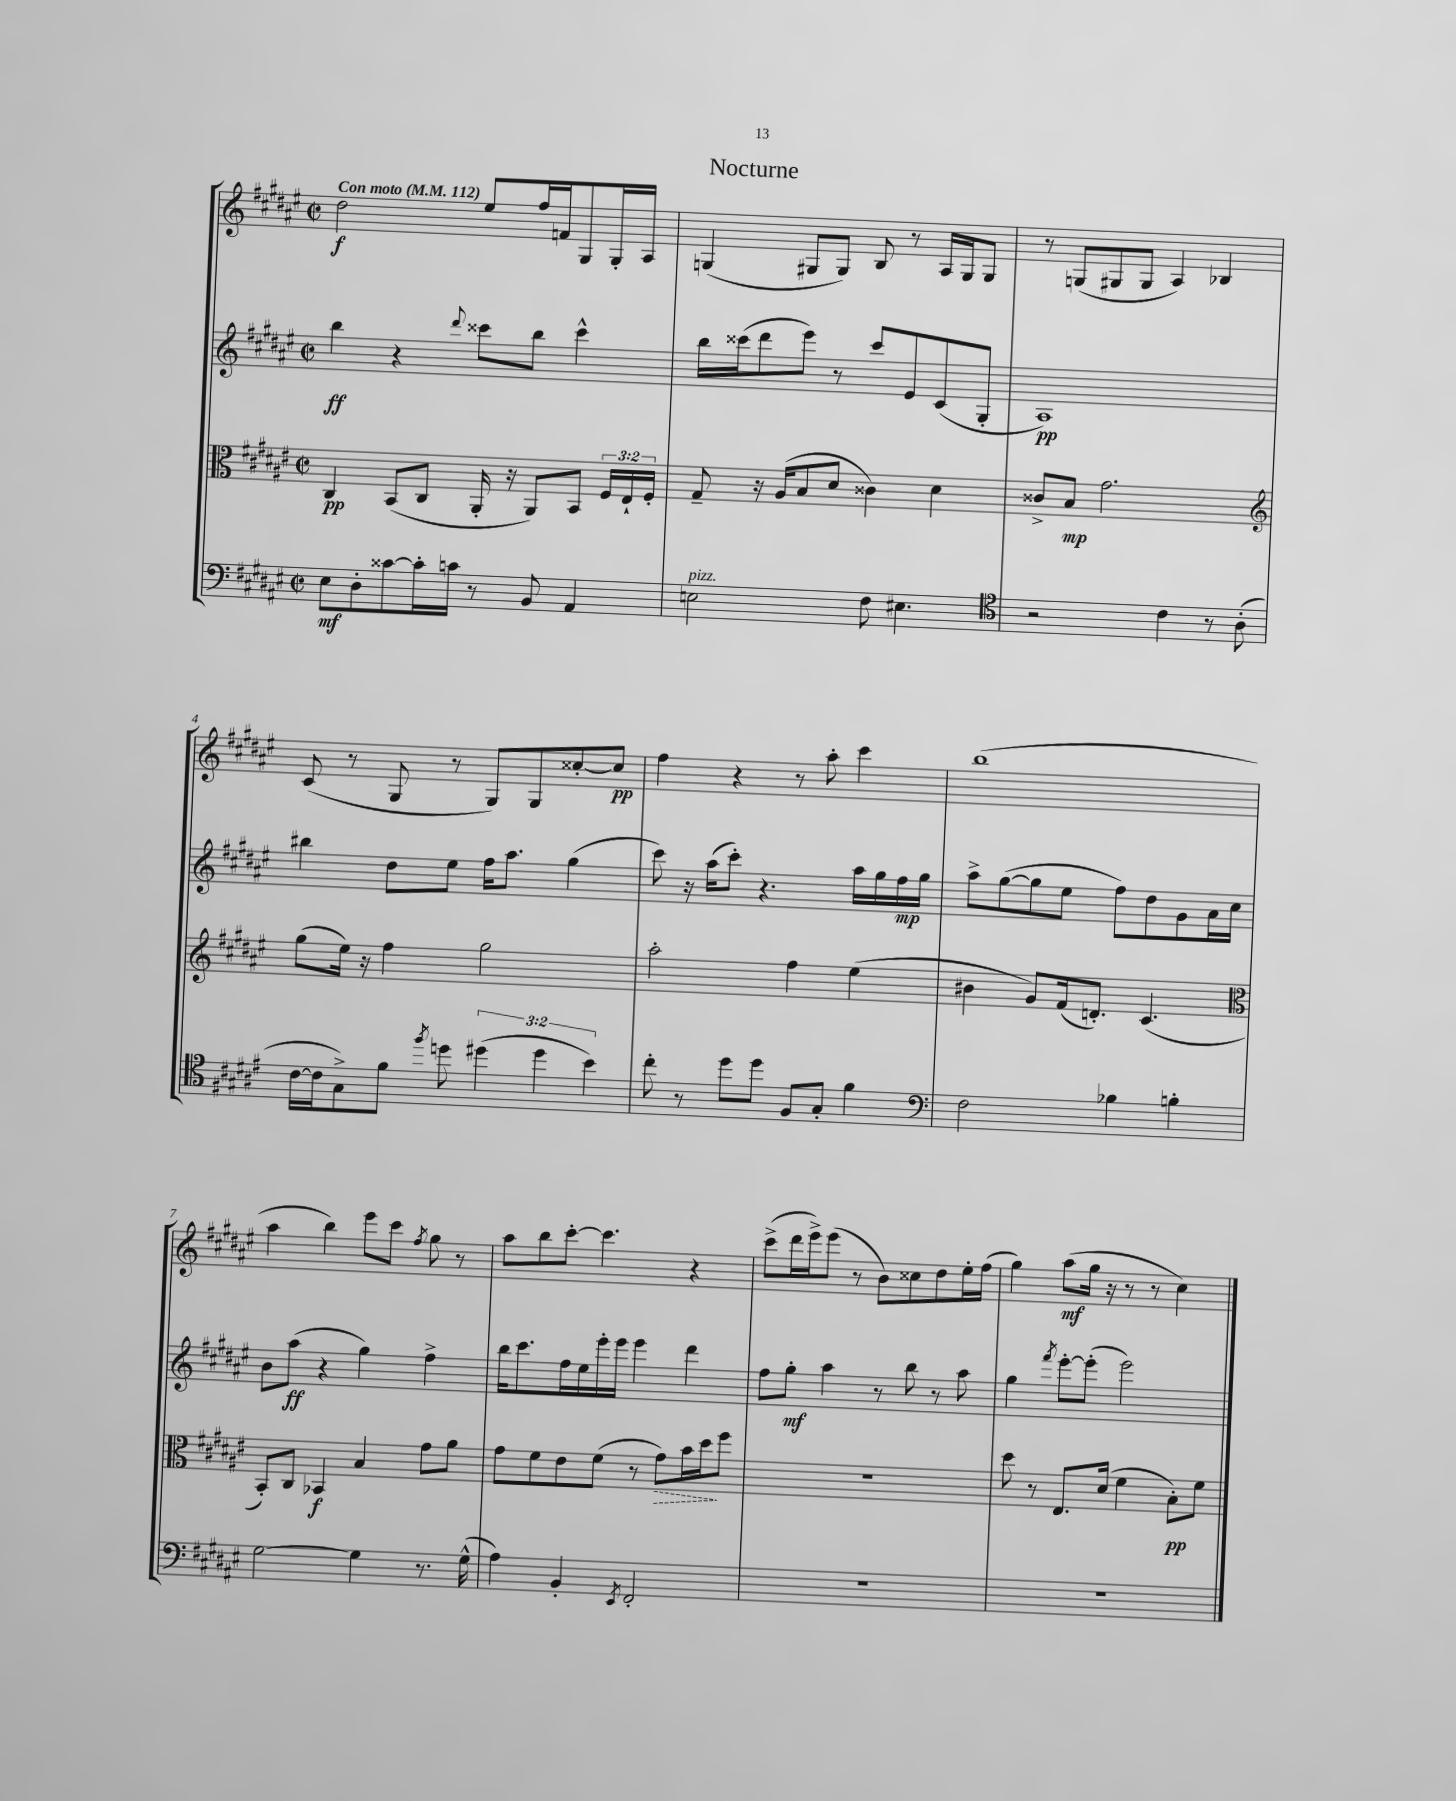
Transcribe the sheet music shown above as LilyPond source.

\header { title = "Nocturne" }
<<
\new StaffGroup <<
\new Staff = "s0" {
    \clef treble \key fis \major \defaultTimeSignature \time 2/2 \tempo "Con moto" 4 = 112
    \autoBeamOff dis''2\f eis''8[ fis''16 f'16 gis8 gis16-. ais16] |
    g4( gis8[ gis8]) b8 r8 ais16[ gis16 gis8] |
    r8 g8[( gis8 gis8] ais4) bes4 |
    cis'8( r8 gis8 r8 gis8[) gis8 cisis''8~-. cisis''8]\pp |
    fis''4 r4 r8 ais''8-. cis'''4 |
    b''1( |
    ais''4 b''4) eis'''8[ cis'''8] \acciaccatura { fis''8 } gis''8 r8 |
    ais''8[ b''8 cis'''8]~-. cis'''4. r4 |
    cis'''8[->( dis'''16 eis'''16->) eis'''8]( r8 b'8[) cisis''8 dis''8 eis''16-. fis''16]( |
    gis''4) ais''8[\mf( gis''16] r16 r8 r8 cis''4) \bar "|." |
}
\new Staff = "s1" {
    \clef treble \key fis \major \defaultTimeSignature \time 2/2
    \autoBeamOff b''4\ff r4 \appoggiatura { dis'''8 } cisis'''8[ b''8] cisis'''4-^ |
    b''16[ cisis'''16( dis'''8 eis'''8]) r8 cisis'''8[ eis'8 cis'8( gis8]-. |
    ais1\pp) |
    bis''4 dis''8[ eis''8] fis''16[ ais''8.] gis''4( |
    cis'''8) r16 ais''16[( cis'''8]-.) r4. ais''16[ gis''16 fis''16\mp gis''16] |
    ais''8[-> gis''8~( gis''8 eis''8] fis''8[) dis''8 gis'8 ais'16 cis''16] |
    b'8[ ais''8]\ff( r4 gis''4) fis''4-> |
    b''16[ cis'''8. fis''16 eis''16 eis'''16-. eis'''16] eis'''4 dis'''4 |
    fis''8[ gis''8]-.\mf ais''4 r8 b''8 r8 ais''8 |
    gis''4 \acciaccatura { fis'''8 } eis'''8[~-. eis'''8]-.( eis'''2) \bar "|." |
}
\new Staff = "s2" {
    \clef alto \key fis \major \defaultTimeSignature \time 2/2 \override Staff.TupletNumber.text = #tuplet-number::calc-fraction-text
    \autoBeamOff cis4\pp b,8[( cis8] ais,16-. r16 ais,8[) b,8] \tuplet 3/2 { fis16[ eis16-! fis16]-. } |
    gis8-- r16 ais16[( b8 dis'8] cisis'4) dis'4 |
    cisis'8[-> b8]\mp gis'2. |
    \clef treble gis''8[( eis''16]) r16 fis''4 gis''2 |
    ais''2-. fis''4 eis''4( |
    bis'4 gis'8[) fis'16( d'8.]-.) cis'4.( |
    \clef alto b,8[-.) cis8] bes,4\f b4 gis'8[ ais'8] |
    gis'8[ fis'8 eis'8 fis'8]( r8 \once \override Hairpin.style = #'dashed-line gis'8[\>) b'16 dis''16\! fis''8] |
    r1 |
    dis''8 r8 eis8.[ dis'16]( fis'4 b8[-.\pp) fis'8] \bar "|." |
}
\new Staff = "s3" {
    \clef bass \key fis \major \defaultTimeSignature \time 2/2 \override Staff.TupletNumber.text = #tuplet-number::calc-fraction-text
    \autoBeamOff eis8[\mf dis8-. cisis'8~ cisis'16-. c'16] r8 b,8 ais,4 |
    e2^\markup { \italic "pizz." } fis8 eis4. |
    \clef tenor r2 cis'4 r8 ais8-.( |
    cis'16[~ cis'16 gis8->) fis'8] \acciaccatura { fis''8 } d''8 \tuplet 3/2 { dis''4( dis''4 b'4) } |
    cis''8-. r8 dis''8[ dis''8] fis8[ gis8]-. fis'4 |
    \clef bass fis2 bes4 b4-. |
    gis2~ gis4 r8. gis16-^( |
    ais4) b,4-. \acciaccatura { eis,8 } fis,2-. |
    R1 |
    R1 \bar "|." |
}
>>
>>
